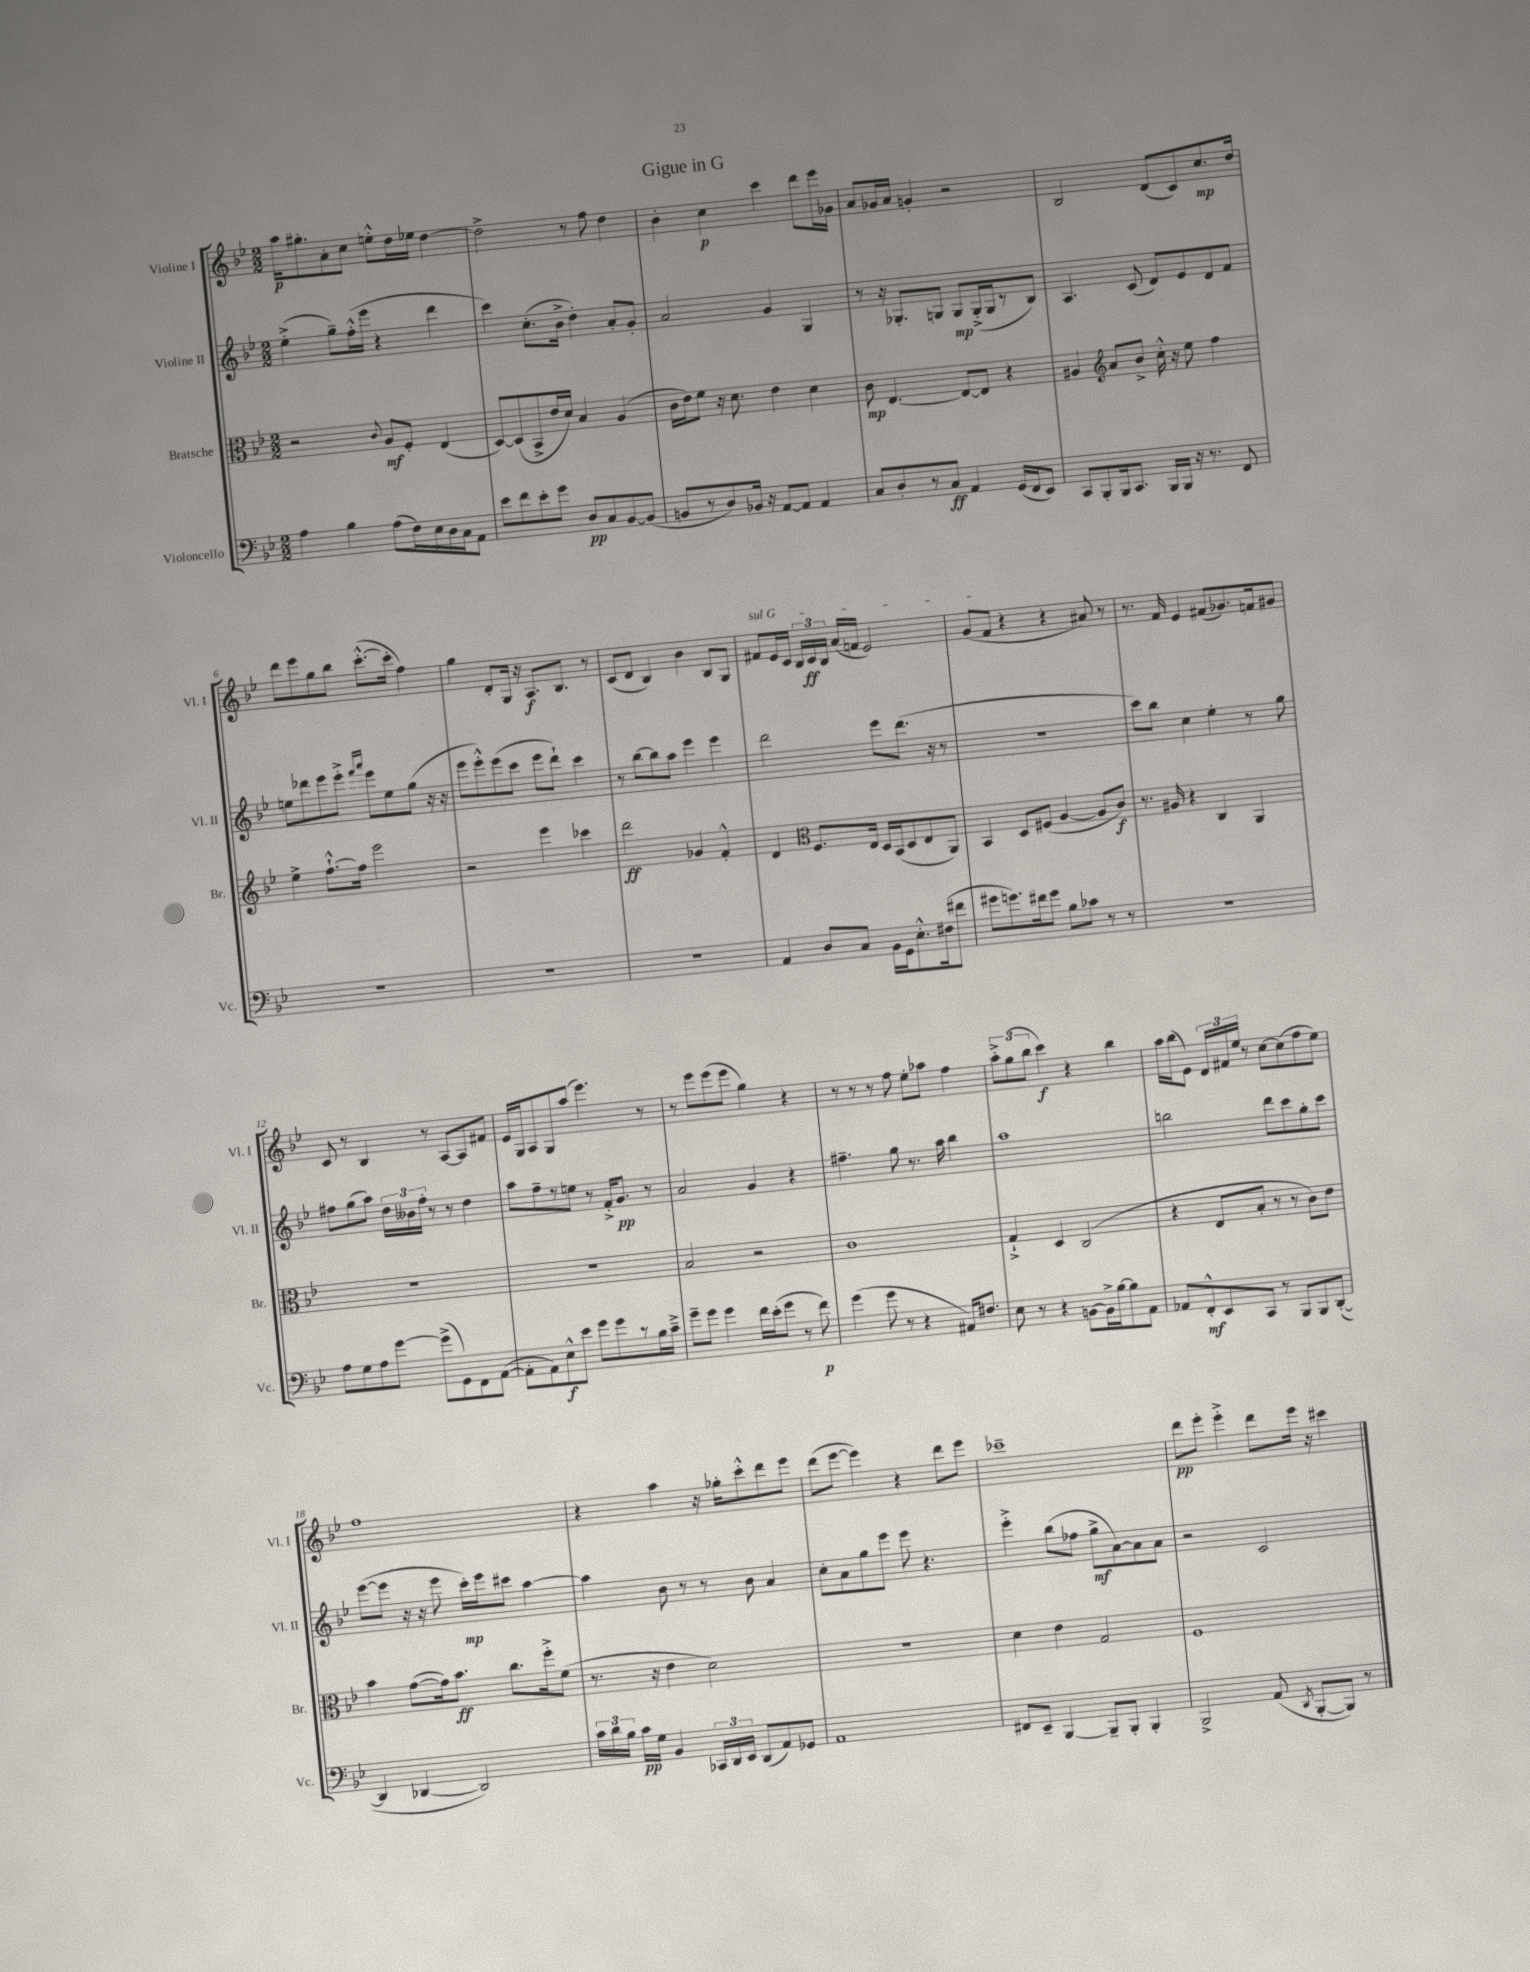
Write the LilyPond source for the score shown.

\header { title = "Gigue in G" }
<<
\new StaffGroup <<
\new Staff = "s0" \with { instrumentName = "Violine I" shortInstrumentName = "Vl. I" } {
    \clef treble \key bes \major \numericTimeSignature \time 2/2
    \autoBeamOff a''16[\p gis''8.-. a'8-. c''8] e''8[-.-^ d''16 ees''16] d''4~ |
    d''2-> r8 f''8 d''4 |
    bes'4-. c''4\p c'''4 d'''8[ ees'''16 ges'16] |
    a'8[ ges'16 a'16] g'4-. r2 |
    bes2 d'8[( c'8) c''8.\mp d''16] |
    d'''8[ ees'''8 g''8 bes''8] c'''8.[~-.-^( c'''16]-. f''4) |
    g''4 d'8[-. g16] r16 a8.[\f bes8.] r8 |
    c'8[( d'8] bes4) bes'4 bes8[ g8] |
    \once \override TextSpanner.bound-details.left.text = \markup { \italic "sul G" } fis'8[\startTextSpan ees'16 c'16] \tuplet 3/2 { bes16[ c'16\ff bes16] } a'16[( f'16] ees'2) |
    g'8[( f'8]\stopTextSpan r4 r4 ais'8) r8 |
    r8. f'16 ees'4 fis'8[( ges'8.) f'16 gis'8] |
    c'8 r8 bes4 r8 a8[~ a8 fis'8] |
    ees'16[ g16 a8 g8 a''8]( ees'''4.) r8 |
    r8 ees'''8[ ees'''8( ees'''8] g''4) r4 |
    r8 r8 r8 f''8 ees''8[-. aes''8] f''4 |
    \tuplet 3/2 { a''8[-.-> g''8( bes''8] } c'''4\f) r4 bes''4 |
    a''16[ bes''16( ees'8]) \tuplet 3/2 { d'16[ fis'16 ees''16] } r8 c''8[~ c''8( f''8 ees''8]) |
    f''1 |
    r4 a''4 r16 ges''16[-. c'''8-.-^ d'''8 ees'''8] |
    d'''8[( ees'''8]~ ees'''4) r4 d'''8[ ees'''8] |
    ces'''1-- |
    d'''8[\pp ees'''8]-. ees'''4-.-> d'''8[ ees'''16] r16 cis'''4 \bar "|." |
}
\new Staff = "s1" \with { instrumentName = "Violine II" shortInstrumentName = "Vl. II" } {
    \clef treble \key bes \major \numericTimeSignature \time 2/2
    \autoBeamOff ees''4-.->( g''8[--) f''16-.-^( ees'''16] r4 d'''4 |
    c'''4) c''8.[-.( bes'16]-> d''4-.) a'8[-. g'8]-. |
    a'2 g'4 g4 |
    r8 r16 ges8.[-. g8] g8[\mp g16-.->( g16 r8 bes8]) |
    a4. c'8( d'8[) ees'8 d'8 f'8] |
    e''8[ des'''8 ees'''8 ees'''8]-.-> \grace { f'''16[ a'''16] } ees'''8[ e''8 g''8]( r16 r16 |
    ees'''8[ ees'''8-.-^) ees'''8( c'''8] ees'''8[ d'''8]-!) c'''4 |
    r8 bes''8[~ bes''8 a''8] ees'''4 ees'''4 |
    d'''2 ees'''8[ d'''8.]( r16 r8 |
    r1 |
    c'''8[) bes''8] c''4 ees''4-. r8 g''8 |
    fis''8[ g''8( a''8]) \tuplet 3/2 { d''16[ beses'16 fis''16]-. } r8 r8 d''4 |
    a''8[ f''8-- r8 e''8] r8 f'16[-.-> g'8.]\pp r8 |
    a'2 g'4 r4 |
    fis''4.-- g''8 r8. a''16 bes''4 |
    a''1 |
    b''2 d'''8[ c'''8 g''8-. c'''8] |
    ees'''8[~( ees'''8] r16 r16 ees'''8 c'''16[-.\mp) ees'''16 cis'''8] a''4~ |
    a''4 bes'8 r8 r8 bes'8 a'4 |
    c''8[-. a'8 g''8 ees'''8] ees'''8 r4. |
    ees'''4-.-> bes''8[( fes''8] g''8[->\mf a'8~) a'8 a'8] |
    r2 c'2 \bar "|." |
}
\new Staff = "s2" \with { instrumentName = "Bratsche" shortInstrumentName = "Br." } {
    \clef alto \key bes \major \numericTimeSignature \time 2/2
    \autoBeamOff r2 \appoggiatura { c'8 } a8[\mf f8]-. ees4( |
    d8[~) d8( bes,8-> ees'16 d'16]) bes4 a4( |
    c'16[ ees'16) f'8] r16 d'8. ees'4 d'4 |
    c'8\mp ees4.~ ees8[~ ees8] r4 |
    ais4 \clef treble a'8[ bes'8]-> c''16-.-^ r16 ees''8 f''4 |
    ees''4-> f''8.[~-!-^ f''16] ees'''2 |
    r2 ees'''4 ces'''4 |
    d'''2\ff ges'4 f'4-.-^ |
    d'4 \clef alto f8.[ ees16] d16[ bes,16( d8 ees8 a,8]) |
    bes,4 d8[ fis8]( a4~ a8[ c'8]\f) |
    r8. ais16 r4 c4 a,4 |
    R1 |
    R1 |
    bes2 r2 |
    c'1 |
    g4-!-> d4 c2( |
    r4 ees8[ bes8]-. r8 r8 c'8[) ees'8] |
    bes'4 g'8[~( g'16) bes'8.]\ff c''8.[ f''16-.-> f'8]( |
    r8. r16 ees'4 d'2) |
    R1 |
    d'4 ees'4 g2 |
    f1 \bar "|." |
}
\new Staff = "s3" \with { instrumentName = "Violoncello" shortInstrumentName = "Vc." } {
    \clef bass \key bes \major \numericTimeSignature \time 2/2
    \autoBeamOff a4 bes4 a8[( f16) ees16 d16 c16 a,8] |
    ees'8[ f'8 ees'8-. g'8] d8[\pp c8 bes,8~ bes,8]( |
    b,8[ r8 d8) bes,16] r16 a,8[~ a,8] a,4 |
    c8[ d8-. r8 c8]\ff a,4 g,16[( f,16 ees,8]) |
    c,8[ bes,,8-. bes,,16 c,8.] bes,,16[ bes,,16] r16 r8. f,8 |
    R1 |
    R1 |
    R1 |
    a,4 d8[ c8] bes,16[ g,16 ees8.-.-^ fis16( fis'8] |
    gis'8[ g'8.) fis'16 g'8] bes8[ ces'8] r8 r8 |
    R1 |
    a8[ g8 a8 g'8]~ g'8[->( g,8) f,8 a,8]~( |
    a,8[-. a,8) ees8-^\f ees'8] g'8[ g'8 r8 bes16 c'16]---> |
    g'8[-- g'8] g'4 f'16[ ees'16-.( g'8] r8 f'8\p) |
    g'4( g'8 r8 r4 ais,16[) fis8.] |
    ees8 r8 r4 b,8[~ b,16-> bes16~ bes8 a,8] |
    aes,8[ f,8-.-^\mf ees,8 c,8] r8 bes,,8[ bes,,8 d,8]~-.( |
    d,4 des,4~ des,2) |
    \tuplet 3/2 { c'16[ d'16 bes16] } c'16[\pp g16] bes,4 \tuplet 3/2 { ces,16[ d,16 ees,16] } d,8[( a,8) ges,8] |
    a,1 |
    fis,8[ ees,8]-- bes,,4~ bes,,8[-- bes,,8]-. bes,,4-. |
    bes,,2-> a,8( \acciaccatura { d,8 } bes,,8[~-. bes,,8]) r8 \bar "|." |
}
>>
>>
